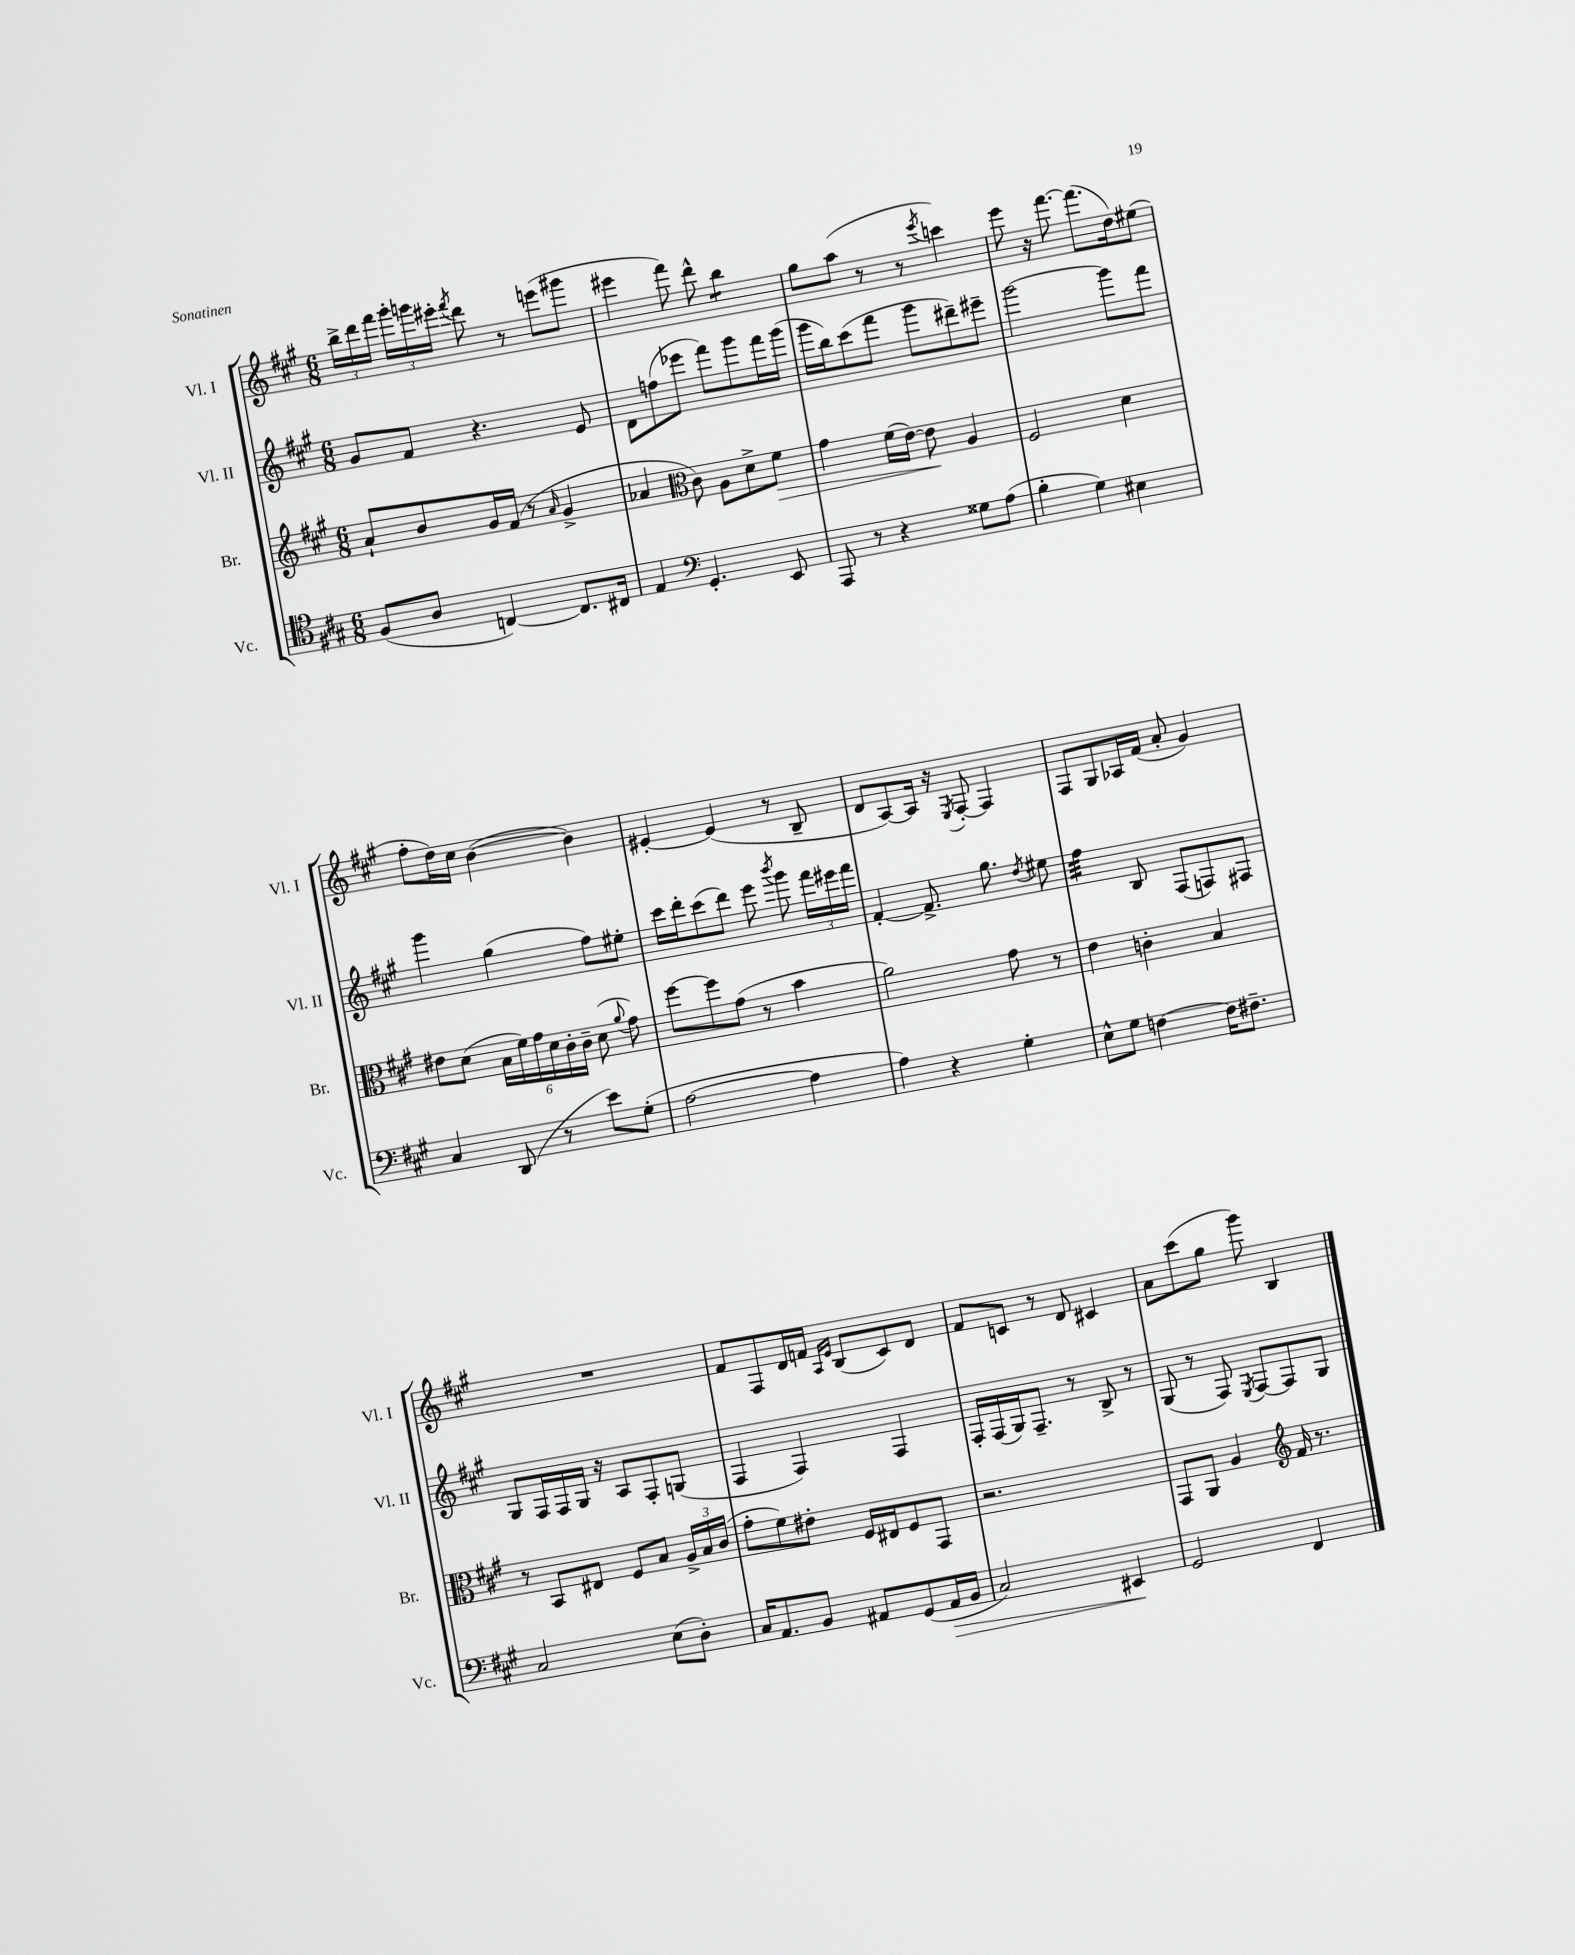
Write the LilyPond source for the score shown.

<<
\new StaffGroup <<
\new Staff = "s0" \with { instrumentName = "Vl. I" shortInstrumentName = "Vl. I" } {
    \clef treble \key a \major \numericTimeSignature \time 6/8
    \autoBeamOff \tuplet 3/2 { b''16[-> d'''16 fis'''16] } \tuplet 3/2 { gis'''16[-. g'''16 eis'''16]-. } \acciaccatura { fis'''8 } d'''8 r8 e'''8[( gis'''8] |
    eis'''4 fis'''8) d'''8-^ b''4:8 |
    gis''8[ a''8]( r8 r8 \acciaccatura { e'''8 } c'''4) |
    e'''8 r16 fis'''8.~ fis'''8.[( d''16) eis''8]( |
    fis''8[-. d''16) cis''16] b'4~( b'4) |
    eis'4~-. eis'4( r8 b8-- |
    d'8[ a8~) a16] r16 \acciaccatura { e8 } fis8~-. fis4 |
    fis8[ gis8 aes16 fis'16]( a'8-. gis'4) |
    R2. |
    fis'8[ fis8 d'16 f'16] \grace { a16[ e'16] } b8[( cis'8) d'8] |
    fis'8[ c'8] r8 d'8 cis'4 |
    a'8[ cis'''8( gis''8] gis'''8) b4 \bar "|." |
}
\new Staff = "s1" \with { instrumentName = "Vl. II" shortInstrumentName = "Vl. II" } {
    \clef treble \key a \major \numericTimeSignature \time 6/8
    \autoBeamOff gis'8[ fis'8] r4. e'8 |
    d'8[ f''8( ees'''8] fis'''8[) gis'''8 fis'''16 gis'''16]( |
    gis'''16[ b''16) cis'''8( fis'''8] gis'''8[ dis'''8--) eis'''8]-- |
    gis'''2~ gis'''8[ fis'''8] |
    gis'''4 gis''4( fis''8[) eis''8]-. |
    cis'''16[ d'''16-. cis'''8( d'''8]) e'''8 \acciaccatura { b'''8 } gis'''8 \tuplet 3/2 { fis'''16[ eis'''16 fis'''16] } |
    fis'4~-. fis'8.-> gis''8. \acciaccatura { d''8 } eis''8 |
    fis''4:32 b8 fis8[( f8) fis8] |
    gis8[ fis16 fis16 gis16] r16 a8[ fis8-. g8]( |
    fis4 fis4) fis4 |
    fis16[-. fis16( gis16) fis8.]-- r8 b8-> r8 |
    gis8( r8 fis8) \acciaccatura { e8 } fis8[~ fis8 gis8] \bar "|." |
}
\new Staff = "s2" \with { instrumentName = "Br." shortInstrumentName = "Br." } {
    \clef treble \key a \major \numericTimeSignature \time 6/8
    \autoBeamOff a'8[-! b'8 gis'16 fis'16]( r8 \grace { a'16 } gis'4-> |
    aes'4 \clef alto cis'8) a8[ d'8-> fis'8]\> |
    gis'4 fis'16[( e'16]~) e'8\! a4 |
    fis2 d'4 |
    eis'8[ d'8]( \tuplet 6/4 { b16[ fis'16) gis'16 d'16 cis'16-. cis'16]-- } d'8( \appoggiatura { a'8 } gis'8) |
    fis''8[~ fis''8 gis'8]( r8 b'4 |
    a'2) gis'8 r8 |
    e'4 c'4-. b4 |
    r8 b,8[ eis8] fis8[ b8] \tuplet 3/2 { a16[-> b16 cis'16]( } |
    gis'8[-. fis'8) eis'8]-. fis16[ eis16 fis8 gis,8] |
    r2. |
    gis,8[ a,8] a4 \clef treble fis'16 r8. \bar "|." |
}
\new Staff = "s3" \with { instrumentName = "Vc." shortInstrumentName = "Vc." } {
    \clef tenor \key a \major \numericTimeSignature \time 6/8
    \autoBeamOff fis8[( a8] c4~) c8.[ cis16] |
    e4 \clef bass gis,4.-. e,8 |
    a,,8 r8 r4 gisis8[ a8]( |
    b4-. gis4) eis4 |
    cis4 d,8( r8 e'8[) gis8]-.( |
    a2~ a4 |
    a4) r4 gis4-. |
    e8[-^ gis8] f4~ f16[ fis8.]-- |
    cis2 e8[( d8]-.) |
    cis16[ a,8. b,8] ais,8[ gis,8( ais,16\> b,16] |
    cis2) eis,4\! |
    gis,2 fis,4 \bar "|." |
}
>>
>>
\layout { \context { \Score \remove "Bar_number_engraver" } }
